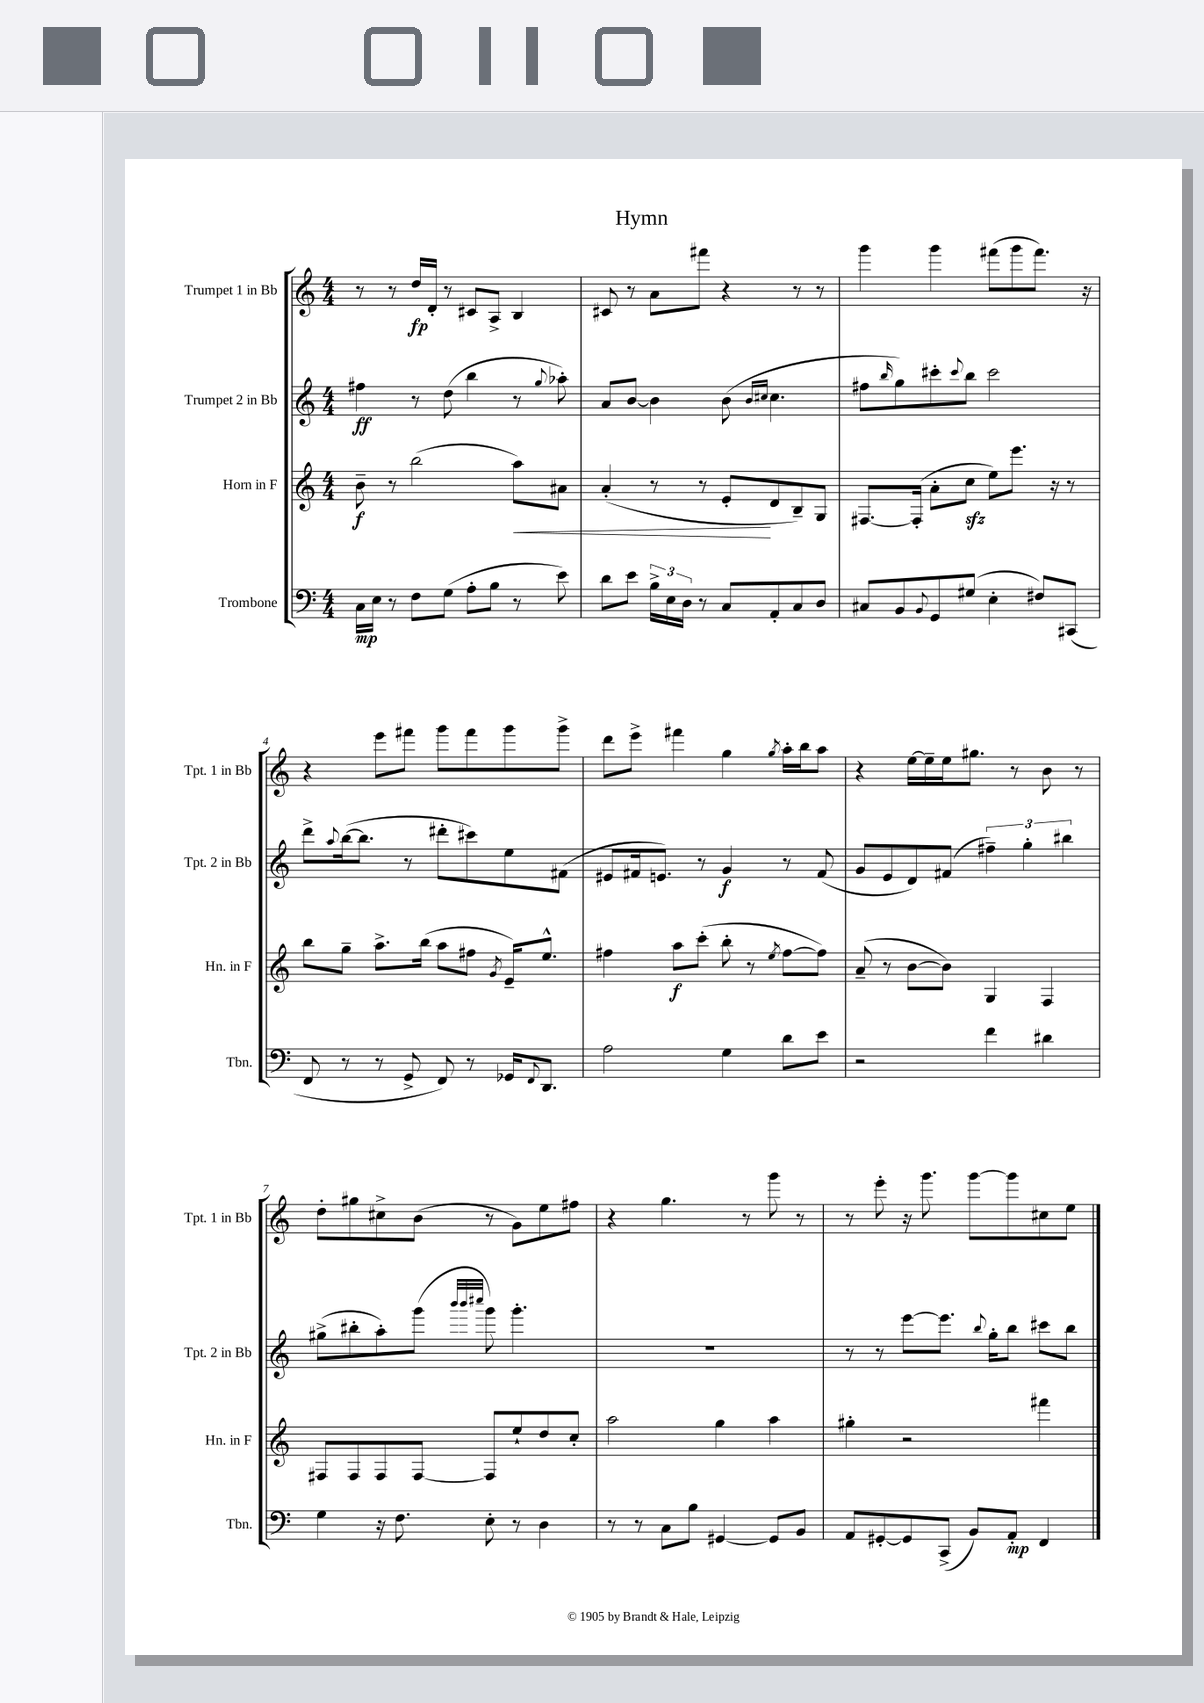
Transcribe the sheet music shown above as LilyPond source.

\header { title = "Hymn" }
<<
\new StaffGroup <<
\new Staff = "s0" \with { instrumentName = "Trumpet 1 in Bb" shortInstrumentName = "Tpt. 1 in Bb" } {
    \clef treble \key c \major \numericTimeSignature \time 4/4
    r8 r8 d''16\fp d'16-. r8 cis'8 a8-> b4 |
    cis'8 r8 a'8 fis'''8 r4 r8 r8 |
    g'''4 g'''4 fis'''8( g'''8 fis'''8.) r16 |
    r4 e'''8 fis'''8 g'''8 fis'''8 g'''8 g'''8-> |
    d'''8 e'''8-> fis'''4 g''4 \acciaccatura { g''8 } a''16-. b''16 a''8 |
    r4 e''16~ e''16-- e''16 gis''8. r8 b'8 r8 |
    d''8-. gis''8 cis''8-> b'8( r8 g'8) e''8 fis''8 |
    r4 g''4. r8 g'''8 r8 |
    r8 e'''8-. r16 g'''8. g'''8~ g'''8 cis''8 e''8 \bar "|." |
}
\new Staff = "s1" \with { instrumentName = "Trumpet 2 in Bb" shortInstrumentName = "Tpt. 2 in Bb" } {
    \clef treble \key c \major \numericTimeSignature \time 4/4
    fis''4\ff r8 d''8( b''4 r8 \appoggiatura { g''8 } aes''8-.) |
    a'8 b'8~ b'4 b'8( \grace { b'16 cis''16 } cis''4. |
    fis''8 \grace { b''16 } g''8) cis'''8-. \appoggiatura { cis'''8 } b''8 cis'''2 |
    d'''8-> \appoggiatura { a''8 } b''16~( b''8. r8 dis'''8-. cis'''8) e''8 fis'8( |
    eis'8 fis'16 e'8.) r8 g'4\f r8 fis'8( |
    g'8 e'8 d'8) fis'8( \tuplet 3/2 { fis''4--) g''4-. bis''4 } |
    gis''8->( bis''8-. a''8-.) g'''8( \grace { b'''32 b'''32 cis''''32 } g'''8) g'''4.-. |
    R1 |
    r8 r8 e'''8~ e'''8. \appoggiatura { b''8 } g''16-. b''8 cis'''8 b''8 \bar "|." |
}
\new Staff = "s2" \with { instrumentName = "Horn in F" shortInstrumentName = "Hn. in F" } {
    \clef treble \key c \major \numericTimeSignature \time 4/4
    b'8--\f r8 b''2( a''8\<) ais'8 |
    a'4-.( r8 r8 e'8-.\! d'8 b8--) g8 |
    fis8.~ fis16-.( a'8-. c''8\sfz e''8) e'''8. r16 r8 |
    b''8 g''8-- a''8.-> b''16( a''8 fis''8 \acciaccatura { g'8 } e'16--) e''8.-^ |
    fis''4 a''8\f c'''8-.( b''8-. r8 \acciaccatura { e''8 } fis''8~ fis''8) |
    a'8--( r8 b'8~ b'8) g4 f4 |
    fis8 fis8 fis8 fis8~ fis8 e''8-! d''8 c''8-. |
    a''2 g''4 a''4 |
    gis''4-. r2 fis'''4 \bar "|." |
}
\new Staff = "s3" \with { instrumentName = "Trombone" shortInstrumentName = "Tbn." } {
    \clef bass \key c \major \numericTimeSignature \time 4/4
    c16\mp e16 r8 f8 g8( a8-. b8 r8 e'8) |
    d'8 e'8 \tuplet 3/2 { b16-> e16 d16 } r8 c8 a,8-. c8 d8 |
    cis8 b,8 \appoggiatura { b,8 } g,8 gis8( e4-. fis8) cis,8( |
    f,8 r8 r8 g,8-> f,8) r8 ges,16 \appoggiatura { f,8 } d,8. |
    a2 g4 d'8 e'8 |
    r2 f'4 dis'4 |
    g4 r16 f8. e8-. r8 d4 |
    r8 r8 c8 b8 gis,4~ gis,8 b,8 |
    a,8 gis,8~-. gis,8 c,8->( b,8) a,8-.\mp f,4 \bar "|." |
}
>>
>>
